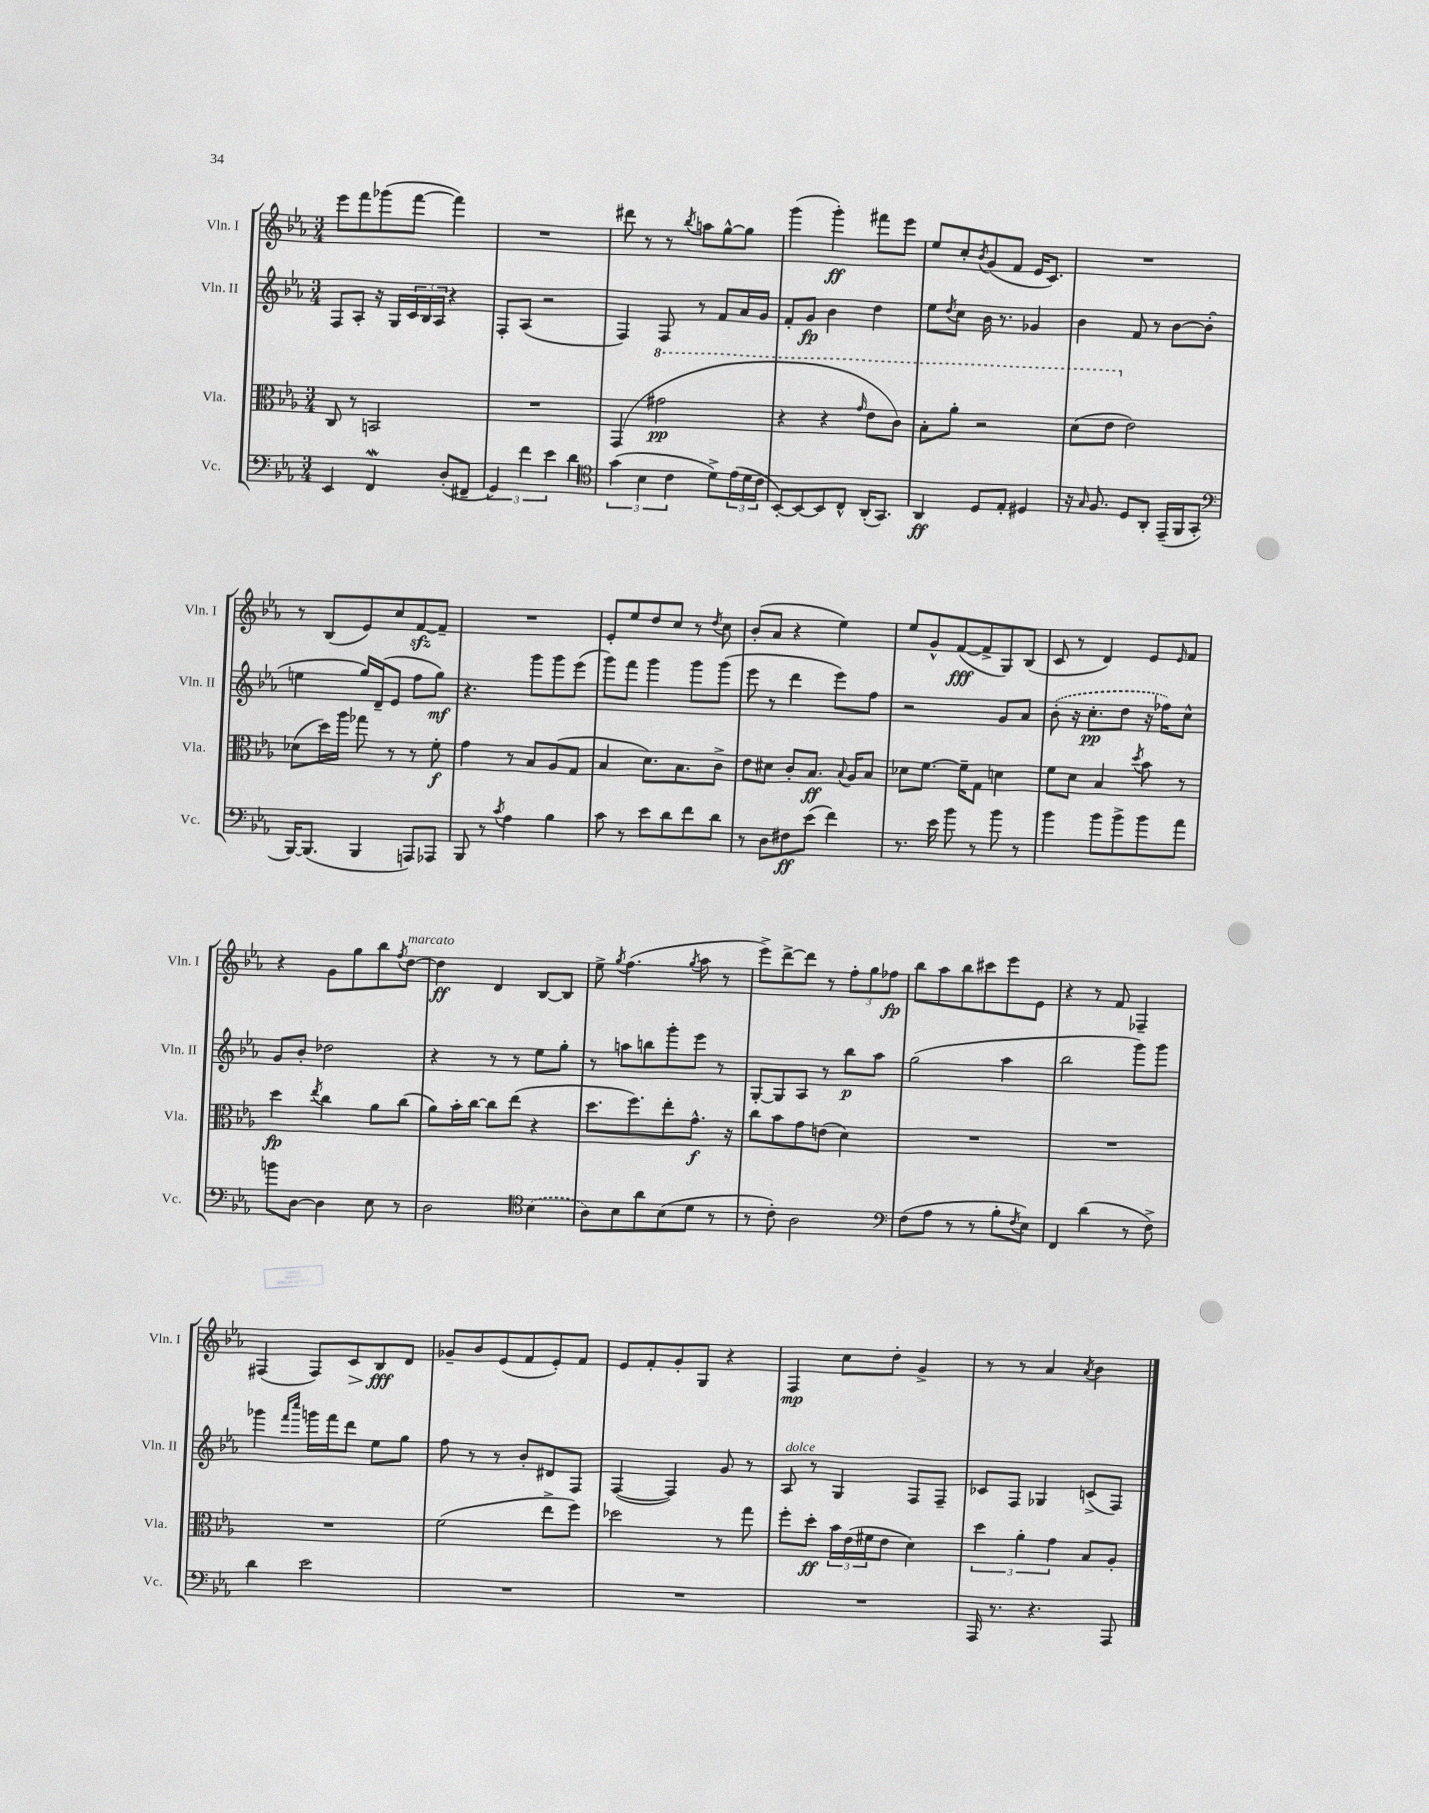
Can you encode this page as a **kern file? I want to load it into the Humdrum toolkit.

**kern	**kern	**kern	**kern
*staff4	*staff3	*staff2	*staff1
*clefF4	*clefC3	*clefG2	*clefG2
*k[b-e-a-]	*k[b-e-a-]	*k[b-e-a-]	*k[b-e-a-]
*M3/4	*M3/4	*M3/4	*M3/4
4EE-	8C	8F	8eee-
.	8r	8A-'	8fff
4FF	2BB	16r	(8ggg-
.	.	16G	.
.	.	24c	[8fff
.	.	24B-	.
.	.	24A-	.
(8D'	.	4r	4fff])
8FF#~	.	.	.
=	=	=	=
6GG)	2.r	8F'	2.r
.	.	(8A-	.
6f	.	.	.
.	.	2r	.
6e-	.	.	.
4d	.	.	.
=	=	=	=
*clefC4	*	*	*
(6g	(4GG	4F)	8ddd#
.	.	.	8r
6B-	.	.	.
.	2gg#	8F	8r
6c	.	.	.
.	.	.	8qbb-
.	.	8r	8aa
8d^)	.	8f	[8gg^^
(24e-	.	16a-	8gg]
24d	.	.	.
.	.	16g	.
24c	.	.	.
=	=	=	=
[8BB-')	4r	8f'	(4ggg
8BB-_	.	8g	.
8BB-]	4r	4b-	4ggg')
8C^^	.	.	.
.	16qqgg	.	.
(16AA-'	8ee-	4dd	8fff#
8.GG)	.	.	.
.	8cc)	.	8eee-
=	=	=	=
4AA-	8b-'	8ee-	8ee-
.	.	8qdd	.
.	8aa-'	8cc	8cc'
.	.	.	8qb-
8D	2r	16b-	(8g
.	.	8.r	.
8E-'	.	.	8f
4D#	.	4g-	16e-
.	.	.	8.c)
=	=	=	=
16r	(8dd	4b-	2.r
16qqG	.	.	.
8.F	.	.	.
.	8ee-	.	.
8D	2e-)	8f	.
8AA-'	.	8r	.
(16EE-~	.	[8b-	.
16FF	.	.	.
8GG'	.	(8b-']	.
=	=	=	=
*clefF4	*	*	*
[16BBB-)	(8d-	4ee	8r
(8.BBB-]	.	.	.
.	16dd)	.	(8B-
.	16aa-	.	.
4BBB-	8gg-	16gg)	8e-)
.	.	(16d~	.
.	8r	8e-	8cc
8AAA)	8r	8ff	[8f
8AAA-	8f'	8gg)	8f~]
=	=	=	=
8BBB-	4g	4.r	2.r
8r	.	.	.
8qc	.	.	.
4A-	8r	.	.
.	8B-	8ggg	.
4B-	(8A-	8ggg	.
.	8G	(8eee-	.
=	=	=	=
8c	4B-	8ggg)	8e-'
8r	.	8fff	8ee-
8e-	8.d)	4ggg	8dd
8d	.	.	8cc
.	8.B-	.	.
8f	.	8ggg	8r
.	.	.	8qdd
8d	8c^	(8ggg	8cc
=	=	=	=
8r	8e-	8eee-	(8b-'
8D	8d#	8r	8a-
8F#	8c'	4ddd	4r
(8e-	8.B-	.	.
4f)	.	8eee-)	4ee-)
.	8qqB-	.	.
.	16A-	.	.
.	8B-	8ff	.
=	=	=	=
8.r	8d-	2r	8ee-
.	[8.f	.	8g^^
16e-	.	.	.
8b-	.	.	([8f
.	16f~]	.	.
8r	8G	.	8f^]
8b-	4d	8g	8G)
8r	.	8a-	(8B-
=	=	=	=
4b-	8f	(8b-'	8c
.	8d	16r	8r
.	.	8.cc'	.
8b-	4B-	.	4d)
8b-^	.	8dd	.
.	8qdd	.	.
8b-	8b-	16r	8e-
.	.	16ff-)	.
.	.	.	16qqe-
8a-	8r	8cc^^	8f
=	=	=	=
8b	4dd	8g	4r
[8D	.	8b-'	.
.	8qee-	.	.
4D]	4cc	2dd-	8g
.	.	.	8gg
8E-	8a-	.	8bb-
.	.	.	8qff
8r	(8cc	.	[8dd
=	=	=	=
2D	8a-)	4r	4dd]
.	16b-'	.	.
.	[16cc	.	.
.	8cc]	8r	4d
.	(8ee-	8r	.
*clefC4	*	*	*
(4B-	4r	8ee-	[8B-
.	.	8gg'	8B-]
=	=	=	=
8A-)	8.dd	8r	8ee-^
.	.	.	8qgg
8B-	.	8aa	(4.ff
.	8.ff)	.	.
8a-	.	8bb	.
(8B-	8ee-'	8ggg'	.
.	.	.	8qgg
8d	8.g^^	8eee-	8aa-
8r	.	8r	8r
.	16r	.	.
=	=	=	=
8r	8cc	[8G'	8eee-^)
8c')	8b-	8G]	[8ddd^
2A-	8g	8A-	8ddd]
.	(8e	8r	8r
.	4d)	8bb-	12ff'
.	.	.	12gg
.	.	8aa-	.
.	.	.	12ff-
=	=	=	=
*clefF4	*	*	*
(8F	2.r	(2gg	8bb-
8A-	.	.	8aa-
8r	.	.	8bb-
8r	.	.	8ccc#
8B-'	.	4aa-	8eee-
8qF	.	.	.
8E-)	.	.	8e-
=	=	=	=
4FF	2.r	2bb-	4r
(4d	.	.	8r
.	.	.	8f
8r	.	8ggg)	4F-~
8F^)	.	8ggg	.
=	=	=	=
4d	2.r	4ggg-	(4F#
.	.	16qqfff	.
.	.	16qqcccc	.
2e-	.	16ggg	8F#)
.	.	16fff	.
.	.	8ddd	8c
.	.	8ee-	8B-
.	.	8gg	8d
=	=	=	=
2.r	(2f	8ff	8g-~
.	.	8r	8b-
.	.	8r	(8e-
.	.	8b-'	8f
.	8ee-^	8d#	8e-')
.	8ff)	8F	8f
=	=	=	=
2.r	2dd-	([4F	8e-
.	.	.	8f'
.	.	4F])	8g'
.	.	.	8G
.	8r	8g	4r
.	8gg	8r	.
=	=	=	=
2.r	8ff'	8A-	4F
.	8dd'	8r	.
.	24b-	4G	8cc
.	(24e-	.	.
.	24f#	.	.
.	8e-	.	8dd'
.	4d)	8F	4g^
.	.	8F~	.
=	=	=	=
16AAA-	6dd	8c-	8r
8.r	.	.	.
.	.	8F	8r
.	6a-'	.	.
4.r	.	4G-	4a-
.	6g	.	.
.	.	.	8qa-
.	8B-	(8c^	4b-
8AAA-	8A-'	8F)	.
==	==	==	==
*-	*-	*-	*-
